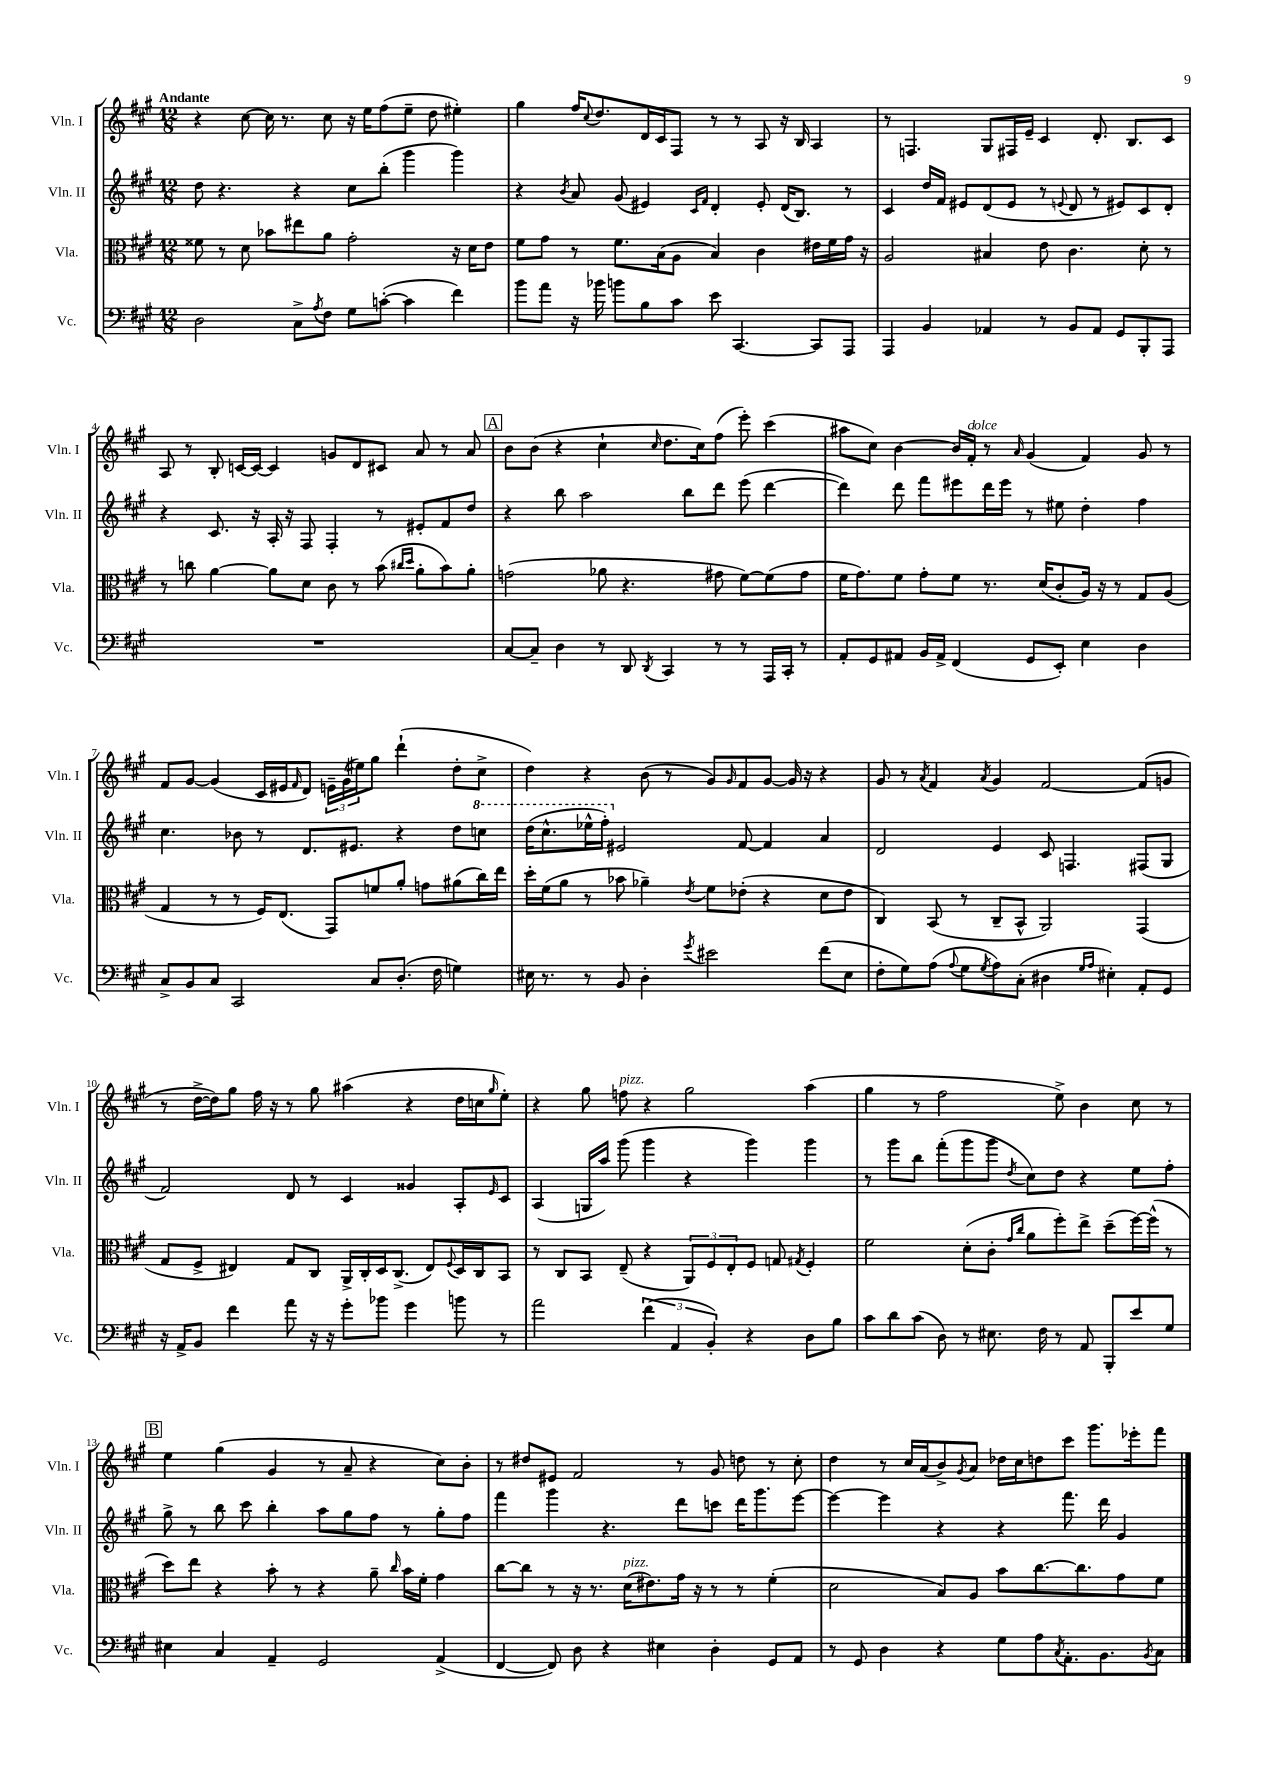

**kern	**kern	**kern	**kern
*staff4	*staff3	*staff2	*staff1
*clefF4	*clefC3	*clefG2	*clefG2
*k[f#c#g#]	*k[f#c#g#]	*k[f#c#g#]	*k[f#c#g#]
*M12/8	*M12/8	*M12/8	*M12/8
2D\	8f##\	8dd\	4r
.	8r	4.r	.
.	8d\	.	[8cc#\
.	8b-\L	.	16cc#\]
.	.	.	8.r
8C#^\L	8ee#\	4r	.
8qA/	.	.	.
8F#\J	8a\J	.	8cc#\
8G#\L	2g#'\	8cc#\L	16r
.	.	.	16ee\LK
([8c'\J	.	(8bb'\J	(8ff#\
4c\]	.	4ggg#\	8ee~\J
.	.	.	8dd\
4f#\)	16r	4ggg#\)	4ee#'\)
.	16d\LK	.	.
.	8e\J	.	.
=	=	=	=
8b\L	8f#\L	4r	4gg#\
8a\J	8g#\J	.	.
.	.	8qb/	.
16r	8r	8a/	16ff#/LK
.	.	.	8qqcc#/
16b-\	.	.	8.dd/
8b\L	8.f#\L	(8g#/	.
8B\	.	4e#/)	16d/L
.	(16B\k	.	16c#/J
8c#\J	8A\J	.	8F#/J
.	.	16qqc#/LL	.
.	.	16qqf#/JJ	.
8e\	4B/)	4d'/	8r
[4.CC#/	.	.	8r
.	4c#\	8e#'/	8A/
.	.	(16d/LK	16r
.	.	8.B/J)	16B/
8CC#/]L	16e#\LL	.	4A/
.	16f#\	.	.
8AAA/J	16g#\JJ	8r	.
.	16r	.	.
=	=	=	=
4AAA/	2A/	4c#/	8r
.	.	.	4.F/
4BB/	.	16dd/LL	.
.	.	16f#/JJ	.
.	.	8e#/L	.
4AA-/	4B#/	(8d/	8G#/L
.	.	8e#/J	16F#/L
.	.	.	16e~/JJ
8r	8e\	8r	4c#/
.	.	8qqe/	.
8BB/L	4.c#\	8d/	.
8AA-/J	.	8r	8.d'/
8GG#/L	.	8e#/L)	.
.	.	.	8.B/L
8BBB'/	8d'\	8c#/	.
8AAA/J	8r	8d'/J	8c#/J
=	=	=	=
1.r	8r	4r	8A/
.	8cc\	.	8r
.	[4a\	8.c#/	8B'/
.	.	.	[16c/LL
.	.	16r	16c/_JJ
.	8a\]L	16A'/	4c/]
.	.	16r	.
.	8d\J	8F#/	.
.	8c#\	4F#'/	8g/L
.	8r	.	8d/
.	(8b\	8r	8c#/J
.	16qqcc#/LL	.	.
.	16qqdd/JJ	.	.
.	8a'\L	8e#'/L	8a/
.	8b\)	8f#/	8r
.	8a'\J	8dd/J	8a/
=	=	=	=
[8C#/L	(2g\	4r	8b\L
8C#~/]J	.	.	(8b\J
4D\	.	8bb\	4r
.	.	2aa\	.
8r	8a-\	.	4cc#`\
8DD/	4.r	.	.
8qDD/	.	.	16qqcc#/
4CC#/	.	.	8.dd\L
.	.	8bb\L	.
.	.	.	16cc#\k)
8r	8g#\	8ddd\J	(8ff#\J
8r	[8f#\L)	(8eee\	8eee'\)
16AAA/LL	(8f#\]	[4ddd\	(4ccc#\
16CC#'/JJ	.	.	.
8r	8g#\J	.	.
=	=	=	=
8AA'/L	16f#\LK	4ddd\])	8aa#\L
.	8.g#\)	.	.
8GG#/	.	.	8cc#\J)
8AA#/J	8f#\J	8ddd\	[4b\
16BB/LL	8g#'\L	8fff#\L	.
16AA#^/JJ	.	.	.
(4FF#/	8f#\J	8eee#\	16b/]LL
.	.	.	16f#'/JJ
.	8.r	16ddd\L	8r
.	.	16eee#\JJ	.
.	.	.	16qqa/
8GG#/L	.	8r	(4g#/
.	(16d/LK	.	.
8EE'/J)	8c#'/	8ee#\	.
4E\	16A/Jk)	4dd'\	4f#/)
.	16r	.	.
.	8r	.	.
4D\	8G#/L	4ff#\	8g#/
.	(8A/J	.	8r
=	=	=	=
8C#^/L	4G#/	4.cc#\	8f#/L
8BB/	.	.	[8g#/J
8C#/J	8r	.	(4g#/]
2CC#/	8r	8b-\	.
.	16F#/LK)	8r	16c#/LL
.	(8.E/J	.	16e#/J
.	.	.	16qqf#/
.	.	8.d/L	8d/J)
.	8GG#/L)	.	24e~\LL
.	.	.	(24g#\
.	.	8.e#/J	.
.	.	.	24ee#\J)
8C#/L	8f/	.	8gg#\J
(8.D'/J	8a'/J	4r	(4ddd`\
.	8g\L	.	.
16F#\	.	.	.
4G\)	(8a#\	8dd\L	8dd'\L
.	16cc#\L)	8ccc\J	8cc#^\J
.	16ee\JJ	.	.
=	=	=	=
16E#\	16dd'\LL	(16ddd\LK	4dd\)
8.r	(16f#\J	8.ccc#^^\	.
.	8a\J	.	.
8r	8r	16eee-^^\L	4r
.	.	16fff#'\JJ)	.
8BB/	8b-\	2e#/	.
4D'\	4a-~\)	.	(8b\
.	.	.	8r
8qg#/	8qe/	.	.
2e#\	8f#\L	.	8g#/L)
.	.	.	16qqg#/
.	(8e-'\J	[8f#/	8f#/
.	4r	4f#/]	[8g#/J
.	.	.	16g#/]
.	.	.	16r
(8f#\L	8d\L	4a/	4r
8E#\J	8e-\J	.	.
=	=	=	=
8F#'\L	4C#/)	2d/	8g#/
8G#\)	.	.	8r
.	.	.	8qa/
(8A\J	(8BB/	.	4f#/
8qqA/	.	.	.
8G#\L	8r	.	.
8qG#/	.	.	8qa/
8A\)	8C#~/L	4e/	4g#/
(8C#'\J	8BB^^/J	.	.
4D#\	2AA/)	8c#/	[2f#/
.	.	4.F/	.
16qqG#/LL	.	.	.
16qqA/JJ	.	.	.
4E#'\)	.	.	.
8AA'/L	(4GG#/	(8F#/L	(8f#/]L
8GG#/J	.	8G#/J	8g/J
=	=	=	=
16r	8G#/L	2f#/)	8r
16AA^/LK	.	.	.
8BB/J	8F#^/J	.	[16dd^\LL
.	.	.	16dd\]J)
4f#\	4E#/)	.	8gg#\J
.	.	.	16ff#\
.	.	.	16r
8a\	8G#/L	8d/	8r
16r	8C#/J	8r	8gg#\
16r	.	.	.
8g#'\L	16AA^/LL	4c#/	(4aa#\
.	16C#'/	.	.
8b-\J	16D/J	.	.
.	(8.C#^/J	.	.
4g#\	.	4g##/	4r
.	8E#/L)	.	.
.	8qqF#/	.	.
8b\	16D/L	8A'/L	16dd\LL
.	16C#/J	.	16cc\J
.	.	16qqe/	16qqgg#/
8r	8BB/J	8c#/J	8ee'\J)
=	=	=	=
2a\	8r	(4A/	4r
.	8C#/L	.	.
.	8BB/J	16G/LL	8gg#\
.	.	16aa/JJ)	.
.	(8E~/	(8ggg#\	8ff\
(6f#\	4r	4ggg#\	4r
6AA/	.	.	.
.	12AA/L)	4r	2gg#\
6BB'/)	12F#/	.	.
.	12E'/	.	.
4r	8F#/J	4ggg#\)	.
.	8G/	.	.
.	8qG#/	.	.
8D\L	4F#'/	4ggg#\	(4aa\
8B\J	.	.	.
=	=	=	=
8c#\L	2f#\	8r	4gg#\
8d\	.	8ggg#\L	.
(8c#\J	.	8bb\J	8r
8D\)	.	(8fff#'\L	2ff#\
8r	(8d'\L	8ggg#\	.
8.E#\	8c#'\J	8ggg#\J	.
.	16qqg#/LL	.	.
.	16qqcc#/JJ	8qdd/	.
.	8a\L	8cc#\L)	.
16F#\	.	.	.
8r	8ff#'\)	8dd\J	8ee^\)
8AA/	8ee^\J	4r	4b\
8BBB'/L	(8dd~\L	.	.
8e/	[16ff#\L)	8ee\L	8cc#\
.	(16ff#^^\]JJ	.	.
8G#/J	8r	8ff#'\J	8r
=	=	=	=
4E#\	8dd\L)	8gg#^\	4ee\
.	8ee\J	8r	.
4C#/	4r	8bb\	(4gg#\
.	.	8ccc#\	.
4AA~/	8b'\	4bb'\	4g#/
.	8r	.	.
2GG#/	4r	8aa\L	8r
.	.	8gg#\	8a~/
.	8a~\	8ff#\J	4r
.	16qqcc#/	.	.
.	16b\LL	8r	.
.	16f#'\JJ	.	.
(4AA^/	4g#\	8gg#'\L	8cc#\L)
.	.	8ff#\J	8b'\J
=	=	=	=
[4FF#/	[8cc#\L	4fff#\	8r
.	8cc#\]J	.	8dd#/L
8FF#/])	8r	4ggg#\	8e#/J
8D\	16r	.	2f#/
.	8.r	.	.
4r	.	4.r	.
.	(16d\LK	.	.
.	8.e#\)	.	.
4E#\	.	.	.
.	16g#\Jk	8ddd\L	8r
.	16r	.	.
4D'\	8r	8ccc\J	8g#/
.	8r	16ddd\LK	8dd\
.	.	8.ggg#\	.
8GG#/L	(4f#'\	.	8r
8AA/J	.	[8eee\J	8cc#'\
=	=	=	=
8r	2d\	4eee\_	4dd\
8GG#/	.	.	.
4D\	.	4eee\]	8r
.	.	.	16cc#/LL
.	.	.	(16a/J
4r	8B/L)	4r	8b^/)
.	.	.	8qg#/
.	8A/J	.	8a/J
8G#\L	8b\L	4r	16dd-\LL
.	.	.	16cc#\J
8A\	[8.cc#\	.	8dd\
8qC#/	.	.	.
8.AA'\	.	8.fff#\	8ccc#\J
.	8.cc#\]	.	.
.	.	.	8.ggg#\L
8.BB\	.	16ddd\	.
.	8g#\	4g#/	.
.	.	.	16eee-'\k
8qBB/	.	.	.
8C#\J	8f#\J	.	8fff#\J
==	==	==	==
*-	*-	*-	*-
